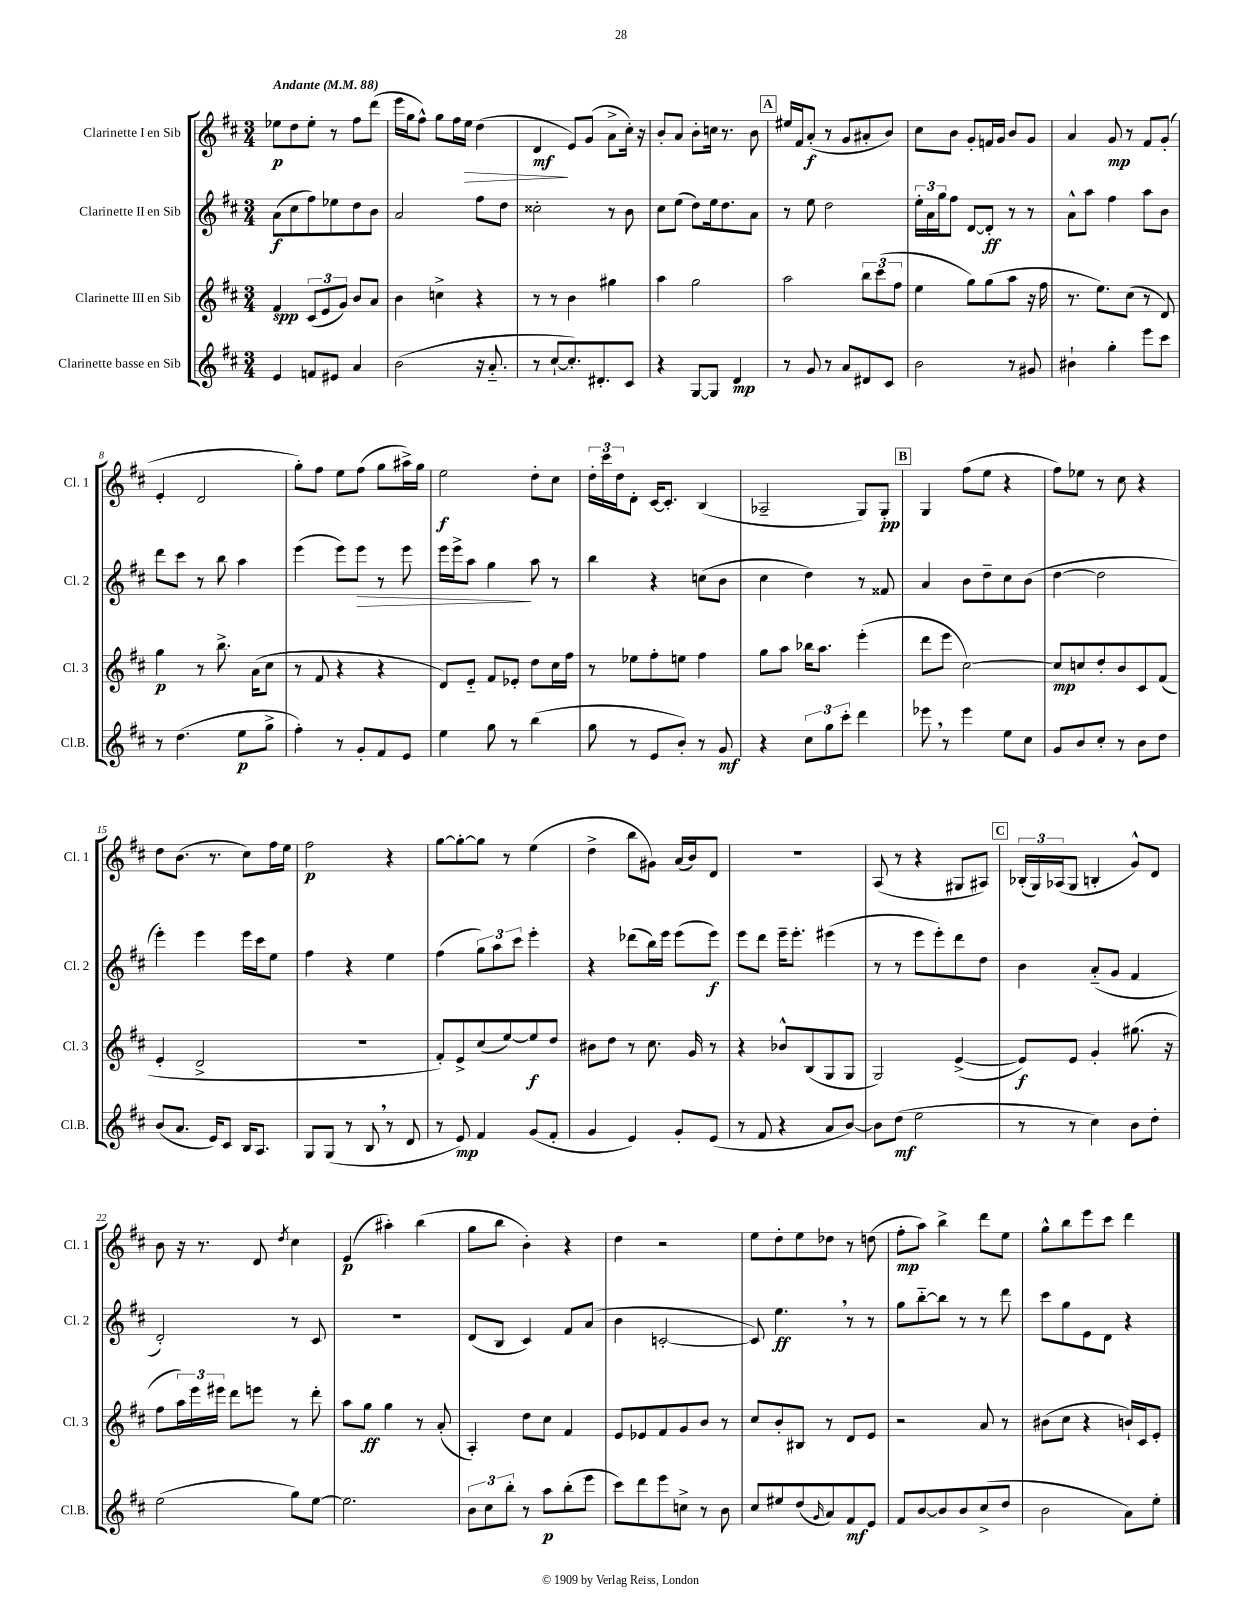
<<
\new StaffGroup <<
\new Staff = "s0" \with { instrumentName = "Clarinette I en Sib" shortInstrumentName = "Cl. 1" } {
    \clef treble \key d \major \numericTimeSignature \time 3/4 \tempo "Andante" 4 = 88
    ees''8\p d''8 ees''8-. r8 fis''8 d'''8( |
    e'''16 g''16 fis''8-^) g''8 fis''16 e''16\> d''4( |
    d'4\mf\! e'8) g'8( a'8-> cis''16-.) r16 |
    b'8-. a'8 b'8-. c''16 r8. b'8 |
    \mark \markup { \box "A" } eis''16 fis'16 a'8-.\f( r8 g'8 ais'8-. b'8) |
    cis''8 b'8 g'8-. f'16 g'16 b'8 g'8 |
    a'4 g'8\mp r8 fis'8 g'8-.( |
    e'4-. d'2 |
    g''8-.) fis''8 e''8 fis''8( g''8 ais''16->) g''16 |
    e''2\f d''8-. cis''8 |
    \tuplet 3/2 { d''16-. cis'''16 d''16 } d'8-. cis'16~ cis'8.-. b4( |
    aes2-- g8) g8-.\pp |
    \mark \markup { \box "B" } g4 fis''8( e''8 r4 |
    fis''8) ees''8 r8 cis''8 r4 |
    d''8 b'8.( r8. cis''8) fis''16 e''16 |
    fis''2\p r4 |
    g''8~ g''8~-. g''8 r8 e''4( |
    d''4-> b''8 gis'8) a'16( b'16) d'8 |
    R2. |
    a8( r8 r4 gis8 ais8) |
    \mark \markup { \box "C" } \tuplet 3/2 { bes16-.( g16) aes16( } g8 b4-. g'8-^) d'8 |
    b'8 r16 r8. d'8 \acciaccatura { d''8 } cis''4 |
    e'4\p( ais''4-.) b''4( |
    g''8 b''8 b'4-.) r4 |
    d''4 r2 |
    e''8 d''8-. e''8 des''8 r8 d''8( |
    fis''8-.\mp a''8) b''4-> d'''8 e''8 |
    g''8-^ b''8 e'''8 cis'''8 d'''4 \bar "|." |
}
\new Staff = "s1" \with { instrumentName = "Clarinette II en Sib" shortInstrumentName = "Cl. 2" } {
    \clef treble \key d \major \numericTimeSignature \time 3/4
    a'8\f( cis''8 fis''8) ees''8 d''8 b'8 |
    a'2 fis''8 d''8 |
    cisis''2-. r8 b'8 |
    cis''8 e''8( d''8) e''16 d''8. a'8 |
    \mark \markup { \box "A" } r8 e''8 d''2 |
    \tuplet 3/2 { e''16-. a'16 g''16 } fis''8 d'8~ d'8-.\ff r8 r8 |
    a'8-^ a''8 fis''4 a''8 b'8 |
    d'''8 cis'''8 r8 b''8 a''4 |
    e'''4( e'''8) e'''8\> r8 e'''8 |
    e'''16 e'''16-> a''8 g''4\! a''8 r8 |
    b''4 r4 c''8( b'8 |
    cis''4 d''4) r8 fisis'8 |
    \mark \markup { \box "B" } a'4 b'8 d''8-- cis''8 b'8( |
    d''4~ d''2 |
    e'''4-.) e'''4 e'''16 cis'''16 e''8 |
    fis''4 r4 e''4 |
    fis''4( \tuplet 3/2 { g''8) a''8 cis'''8 } e'''4-. |
    r4 des'''8( b''16) e'''16 e'''8( e'''8\f) |
    e'''8 d'''8 e'''16-- e'''8.-. eis'''4( |
    r8 r8 e'''8 e'''8-.) d'''8 d''8 |
    \mark \markup { \box "C" } b'4 a'8-_( g'8 fis'4 |
    d'2-.) r8 cis'8 |
    R2. |
    d'8( b8 cis'4) fis'8 a'8( |
    b'4 c'2~-. |
    c'8) e''4.\ff \breathe r8 r8 |
    g''8 b''8~-_ b''8 r8 r8 d'''8 |
    cis'''8 g''8 e'8 d'8 r4 \bar "|." |
}
\new Staff = "s2" \with { instrumentName = "Clarinette III en Sib" shortInstrumentName = "Cl. 3" } {
    \clef treble \key d \major \numericTimeSignature \time 3/4
    fis'4\spp \tuplet 3/2 { cis'8( e'8 g'8) } b'8 a'8 |
    b'4 c''4-> r4 |
    r8 r8 b'4 gis''4 |
    a''4 g''2 |
    \mark \markup { \box "A" } a''2 \tuplet 3/2 { b''8 cis'''8( fis''8 } |
    e''4 g''8) g''8( a''8 r16 fis''16 |
    r8. e''8.) cis''8( r8 d'8) |
    g''4\p r8 b''8.-> a'16( cis''8 |
    r8 fis'8 r4 r4 |
    d'8) e'8-_ fis'8 ees'8-. d''8 cis''16 fis''16 |
    r8 ees''8 fis''8-. e''8 fis''4 |
    g''8 a''8 bes''16 a''8. e'''4-.( |
    \mark \markup { \box "B" } d'''8 e'''8 cis''2~) |
    cis''8\mp c''8 d''8-. b'8 cis'8 fis'8( |
    e'4-. d'2-> |
    R2. |
    fis'8-.) e'8-> cis''8( e''8~) e''8\f d''8 |
    bis'8 d''8 r8 cis''8. g'16 r8 |
    r4 bes'8-^ b8( g8 g8 |
    g2) e'4~->( |
    \mark \markup { \box "C" } e'8\f) e'8 g'4-. gis''8.( r16 |
    fis''8 \tuplet 3/2 { a''16) e'''16 eis'''16 } d'''8 e'''8 r8 d'''8-. |
    a''8 g''8\ff g''4 r8 a'8-.( |
    a4-.) d''8 cis''8 fis'4 |
    e'8 ees'8 fis'8 g'8 b'8 r8 |
    cis''8 b'8-. bis8 r8 d'8 e'8 |
    r2 a'8 r8 |
    bis'8( cis''8 r4 b'16-!) cis'16 e'8-. \bar "|." |
}
\new Staff = "s3" \with { instrumentName = "Clarinette basse en Sib" shortInstrumentName = "Cl.B." } {
    \clef treble \key d \major \numericTimeSignature \time 3/4
    e'4 f'8 eis'8 a'4 |
    b'2( r16 a'8.-_ |
    r8 cis''8~-! cis''8.-.) dis'8.-. cis'8 |
    r4 g8~ g8 d'4\mp |
    \mark \markup { \box "A" } r8 g'8 r8 a'8 dis'8 cis'8 |
    b'2 r8 gis'8 |
    bis'4-! g''4-. e'''8 cis'''8 |
    r8 d''4.( e''8\p g''8-> |
    fis''4-.) r8 g'8-. fis'8 e'8 |
    e''4 g''8 r8 b''4( |
    g''8 r8 e'8 b'8-.) r8 g'8\mf |
    r4 \tuplet 3/2 { cis''8 g''8 cis'''8-. } d'''4 |
    \mark \markup { \box "B" } ees'''8 \breathe r8 ees'''4 e''8 cis''8 |
    g'8 b'8 cis''8-. r8 b'8 d''8 |
    b'8( a'8. e'16) cis'8 b16 a8. |
    g8 g8( r8 b8 \breathe r8 d'8 |
    r8 e'8\mp) fis'4 g'8( fis'8-. |
    g'4 e'4) g'8-. e'8( |
    r8 fis'8 r4 a'8 b'8~) |
    b'8 d''8\mf( e''2 |
    \mark \markup { \box "C" } r8 r8 cis''4) b'8 d''8-. |
    e''2( g''8) e''8~ |
    e''2. |
    \tuplet 3/2 { b'8 cis''8 b''8-. } r8 a''8\p b''8-.( e'''8 |
    cis'''8) d'''8 e'''8 c''8-> r8 b'8 |
    cis''8 eis''8 d''8( \grace { g'16 } a'8) fis'8\mf e'8 |
    fis'8 b'8~ b'8 b'8 cis''8->( d''8 |
    b'2 a'8) e''8-. \bar "|." |
}
>>
>>
